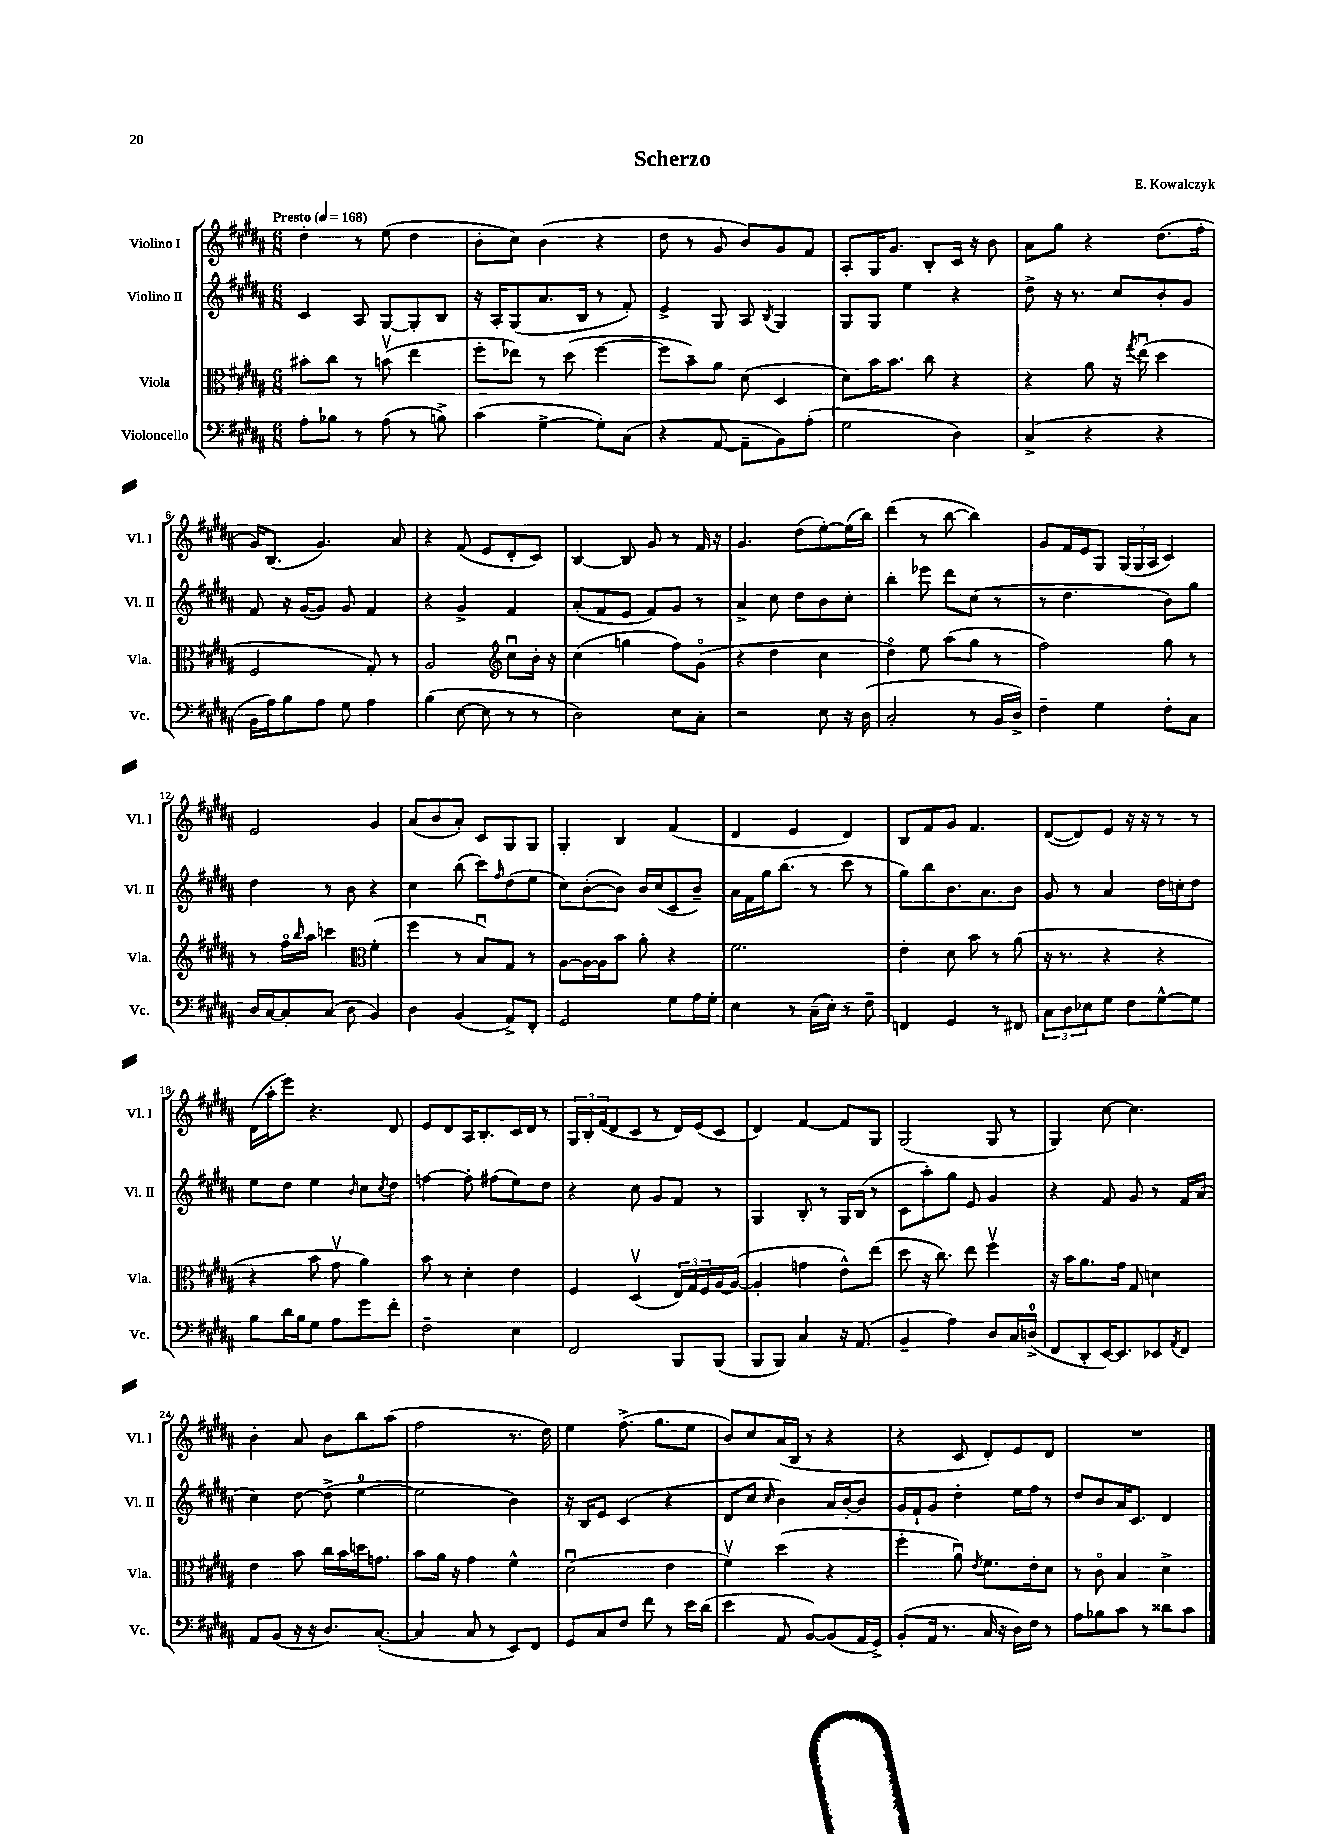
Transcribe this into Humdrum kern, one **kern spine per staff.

**kern	**kern	**kern	**kern
*part4	*part3	*part2	*part1
*staff4	*staff3	*staff2	*staff1
*I"Violoncello	*I"Viola	*I"Violino II	*I"Violino I
*I'Vc.	*I'Vla.	*I'Vl. II	*I'Vl. I
*clefF4	*clefC3	*clefG2	*clefG2
*k[f#c#g#d#a#]	*k[f#c#g#d#a#]	*k[f#c#g#d#a#]	*k[f#c#g#d#a#]
*M6/8	*M6/8	*M6/8	*M6/8
*MM168	*MM168	*MM168	*MM168
=1	=1	=1	=1
!	!	!	!LO:TX:a:B:t=Presto
8A#'\L	8b#X'\L	4c#/	4dd#'\
8B-X\J	8cc#\J	.	.
8r	8r	8A#/	8r
(8A#\	(8bnv\	[8G#/L	(8ee\
8r	4ee\	8G#'/]	4dd#\
8Bn^\)	.	8B/J	.
=2	=2	=2	=2
(4c#\	8ff#'\L	16r	8b'\L
.	.	16A#'/KL	.
.	8ee-X\J)	(8G#/	8cc#\J)
[4G#^\	8r	8.a#/	(4b\
.	(8dd#\	.	.
.	.	16B/Jk	.
8G#'\L])	[4ff#\	8r	4r
(8C#\J	.	8f#'/)	.
=3	=3	=3	=3
4r	8ff#\L]	4e^/	8dd#\
.	8b~\)	.	8r
[8AA#/	8a#\J	8G#/	8g#/
8AA#~\L]	(8d#\	8A#/	8b/L)
.	.	8qB/	.
8BB\)	4D#/	4G#/	8g#/
(8A#'\J	.	.	8f#/J
=4	=4	=4	=4
2G#\	8d#\L)	8G#/L	8A#'/L
.	16b\K	8G#/J	16G#/K
.	8.b\J	.	8.g#/J
.	.	4ee\	.
.	8cc#\	.	8B'/L
4D#\)	4r	4r	16c#/Jk
.	.	.	16r
.	.	.	8b\
=5	=5	=5	=5
(4C#^/	4r	8dd#^\	8a#\L
.	.	16r	8gg#\J
.	.	8.r	.
4r	8a#\	.	4r
.	16r	8cc#/L	.
.	8qgg#/	.	.
.	(16eeu\	.	.
4r	4dd#\	8b'/	(8.dd#\L
.	.	8g#/J	.
.	.	.	16ff#'\Jk
!!LO:LB:g=z
=6	=6	=6	=6
16BB\LL	2F#/	8f#/	16g#/KL)
16A#\J)	.	.	(8.B/J
8B\	.	16r	.
.	.	([16g#/KL	.
8A#\J	.	8g#/J])	4.g#/)
8G#\	.	8g#/	.
4A#\	8G#'/)	4f#/	.
.	8r	.	8a#/
=7	=7	=7	=7
(4B\	2A#/	4r	4r
[8E\	.	4g#^/	(8f#/
8E\]	.	.	8e/L
*	*clefG2	*	*
8r	8cc#u\L	4f#/	8d#'/
8r	16b'\Jk	.	8c#/J)
.	16r	.	.
=8	=8	=8	=8
2D#\)	(4cc#\	(8a#'/L	[4B/
.	.	8f#/	.
.	4ggn\	8e/J	8B/]
.	.	8f#/L)	8g#/
8E\L	8ff#\L)	8g#/J	8r
8C#'\J	(8g#\J	8r	16f#/
.	.	.	16r
=9	=9	=9	=9
2r	4r	4a#^/	4.g#/
.	4dd#\	8cc#\	.
.	.	8dd#\L	(8dd#\L
8E\	4cc#\	8b\	[8ee'\)
16r	.	8cc#'\J	(16ee\L]
(16D#\	.	.	16bb\JJ)
=10	=10	=10	=10
2C#'/	4dd#\)	4bb'\	(4ddd#\
.	8ee\	8eee-X\	8r
.	(8aa#\L	8ddd#\L	[8bb\
8r	8gg#\J	(8cc#\J	4bb\])
16BB/LL	8r	8r	.
16D#^/JJ)	.	.	.
=11	=11	=11	=11
4F#~\	2ff#\)	8r	8g#/L
.	.	4.dd#\	16f#/L
.	.	.	16e/J
4G#\	.	.	8G#/J
.	.	.	(24G#/LL
.	.	.	24G#/
.	.	.	24A#/JJ
8F#'\L	8gg#\	8b\L)	4c#/)
8C#\J	8r	8gg#\J	.
!!LO:LB:g=z
=12	=12	=12	=12
16D#/LL	8r	4dd#\	2e/
[16C#/J	.	.	.
8C#'/]	16ff#\LL	.	.
.	16qqbb/	.	.
.	16aa#\JJ	.	.
(8C#/J	4cccn\	8r	.
8D#\	.	8b\	.
*	*clefC3	*	*
4BB/)	(4f#'\	4r	4g#/
=13	=13	=13	=13
4D#\	4ff#\	4cc#\	(8a#/L
.	.	.	8b/
(4BB/	8r	(8bb\	8a#'/J)
.	8Bu/L)	8ccc#\L)	8c#/L
.	.	16qqff#/	.
8AA#^/L)	8G#/J	(8dd#\	8G#/
8FF#'/J	8r	8ee\J	8G#/J
=14	=14	=14	=14
2GG#/	[8A#\L	8cc#\L)	4G#'/
.	16A#\L_	([8b'\	.
.	16A#\J]	.	.
.	8b\J	8b\J])	4B/
.	8a#'\	16b/LL	.
.	.	(16cc#/J	.
8G#\L	4r	8c#/	(4f#/
16A#\L	.	8b~/J)	.
16G#'\JJ	.	.	.
=15	=15	=15	=15
4E\	2.f#\	16a#\LL	4d#/
.	.	16f#\	.
.	.	16gg#\J	.
.	.	(8.bb\J	.
8r	.	.	4e/
(16C#~\LL	.	8r	.
16E'\JJ)	.	.	.
8r	.	8ccc#\	4d#/)
8F#~\	.	8r	.
=16	=16	=16	=16
4FFn/	4e'\	8gg#\L)	8B/L
.	.	8bb\	8f#/
4GG#/	8d#\	8.b\	8g#/J
.	8b\	.	4.f#/
.	.	8.a#\	.
8r	8r	.	.
8FF#X/	(8a#\	8b\J	.
=17	=17	=17	=17
12C#\L	16r	8g#/	([8d#/L
.	8.r	.	.
12D#\	.	.	.
.	.	8r	8d#/])
12E-X\	.	.	.
8G#\J	4r	4a#/	8e/J
8F#\L	.	.	16r
.	.	.	16r
[8G#^^\	4r	16dd#\LL	8r
.	.	16ccn'\J	.
8G#\J]	.	8dd#\J	8r
!!LO:LB:g=z
=18	=18	=18	=18
8B\L	4r	8ee\L	(16d#\LL
.	.	.	16aa#'\J
16d#\L	.	8dd#\J	8eee\J)
16B\J	.	.	.
8G#\J	8b\	4ee\	4.r
8A#\L	8g#v\	.	.
.	.	16qqb/	.
8g#\	4a#\)	8cc#\L	.
.	.	8qcc#/	.
8f#'\J	.	8dd#\J	8d#/
=19	=19	=19	=19
2F#~\	8b\	[4ffn\	8e/L
.	8r	.	8d#/
.	4d#'\	8ff'\]	16A#/K
.	.	.	8.B'/
.	.	(8ff#X\L	.
4E\	4e\	8ee\)	16c#/L
.	.	.	16d#/JJ
.	.	8dd#\J	8r
=20	=20	=20	=20
2FF#/	4F#/	4r	24G#/LL
.	.	.	24B'/
.	.	.	(24f#/J
.	.	.	8d#/
.	(4D#v/	8cc#\	8c#/J
.	.	8g#/L	8r
8BBB/L	24E/LL)	8f#/J	16d#/LL)
.	24G#/	.	.
.	.	.	(16e/J
.	24F#/	.	.
(8BBB/J	[16A#/	8r	8c#/J
.	(16A#/JJ_	.	.
=21	=21	=21	=21
8BBB/L	4A#'/]	4G#/	4d#/)
8BBB/J)	.	.	.
4C#/	4gn\	8B'/	[4f#/
.	.	8r	.
16r	8e^^\L)	16G#/LL	8f#/L]
(8.AA#/	.	(16B/JJ	.
.	(8ee\J	8r	8G#/J
=22	=22	=22	=22
4BB~/	8dd#\	8c#\L	(2G#/
.	16r	8aa#'\)	.
.	8.cc#\)	.	.
4A#\)	.	8gg#\J	.
.	8ee\	8e/	.
8D#/L	4ff#v\	4g#/	8G#/
16C#/L	.	.	8r
(16Dn^/JJ	.	.	.
=23	=23	=23	=23
8FF#/L	16r	4r	4G#/)
.	16b\KL	.	.
8DD#'/	8.a#\	.	.
[16EE/K)	.	8f#/	[8cc#\
8.EE/]	16g#\Jk	.	.
.	8G#/	8g#/	4.cc#\]
8EE-X/	4dn\	8r	.
8qAA#/	.	.	.
8FF#/J	.	16f#/LL	.
.	.	(16a#/JJ	.
!!LO:LB:g=z
=24	=24	=24	=24
8AA#/L	4e\	4cc#\)	4b'\
(8BB/J	.	.	.
16r	8b\	[8dd#\	8a#/
16r	.	.	.
8.D#/L)	16cc#\LL	(8dd#^\]	8b\L
.	16b\	.	.
.	16ddn\J	[4ee\	8bb\
([8.C#'/J	8.gn\J	.	.
.	.	.	(8aa#\J
=25	=25	=25	=25
4C#/]	8b\L	2ee\]	2ff#\
.	16a#\Jk	.	.
.	16r	.	.
8C#/	4g#\	.	.
8r	.	.	.
8EE/L)	4f#^^\	4b\)	8.r
8FF#/J	.	.	.
.	.	.	16dd#\)
=26	=26	=26	=26
8GG#/L	(2d#u\	16r	4ee\
.	.	16B/KL	.
8C#/	.	8e/J	.
8F#/J	.	(4c#/	(8.ff#^\
8f#\	.	.	.
.	.	.	8.gg#\L
8r	4e\	4r	.
16e\LL	.	.	8ee\J
(16d#\JJ	.	.	.
=27	=27	=27	=27
4e\	4f#v\)	8d#/L	8b/L)
.	.	8cc#/J	8cc#/
.	.	16qqcc#/	.
8AA#/	(4dd#\	4b\)	(16a#/L
.	.	.	16B/JJ
[8BB/L)	.	.	8r
(8BB/]	4r	16a#/LL	4r
.	.	[16b'/J	.
16AA#/L	.	8b/J]	.
16GG#^/JJ)	.	.	.
=28	=28	=28	=28
(8BB'/L	4ff#'\	16g#/LL	4r
.	.	16f#`/J	.
16AA#/Jk	.	8g#/J	.
8.r	.	.	.
.	8a#u\)	4dd#'\	8c#/
.	8qe/	.	.
16C#/	8.f#\L	.	8d#'/L)
16r	.	.	.
16D#\LL)	.	16ee\LL	8e/
16F#\JJ	16e'\k	16ff#\JJ	.
8r	8d#\J	8r	8d#/J
=29	=29	=29	=29
8A#\L	8r	8dd#/L	2.r
8B-X\	8c#\	8b/	.
8c#\J	4B/	16a#/K	.
.	.	8.c#/J	.
8r	.	.	.
8d##X\L	4d#^\	4d#/	.
8c#\J	.	.	.
==	==	==	==
*-	*-	*-	*-
